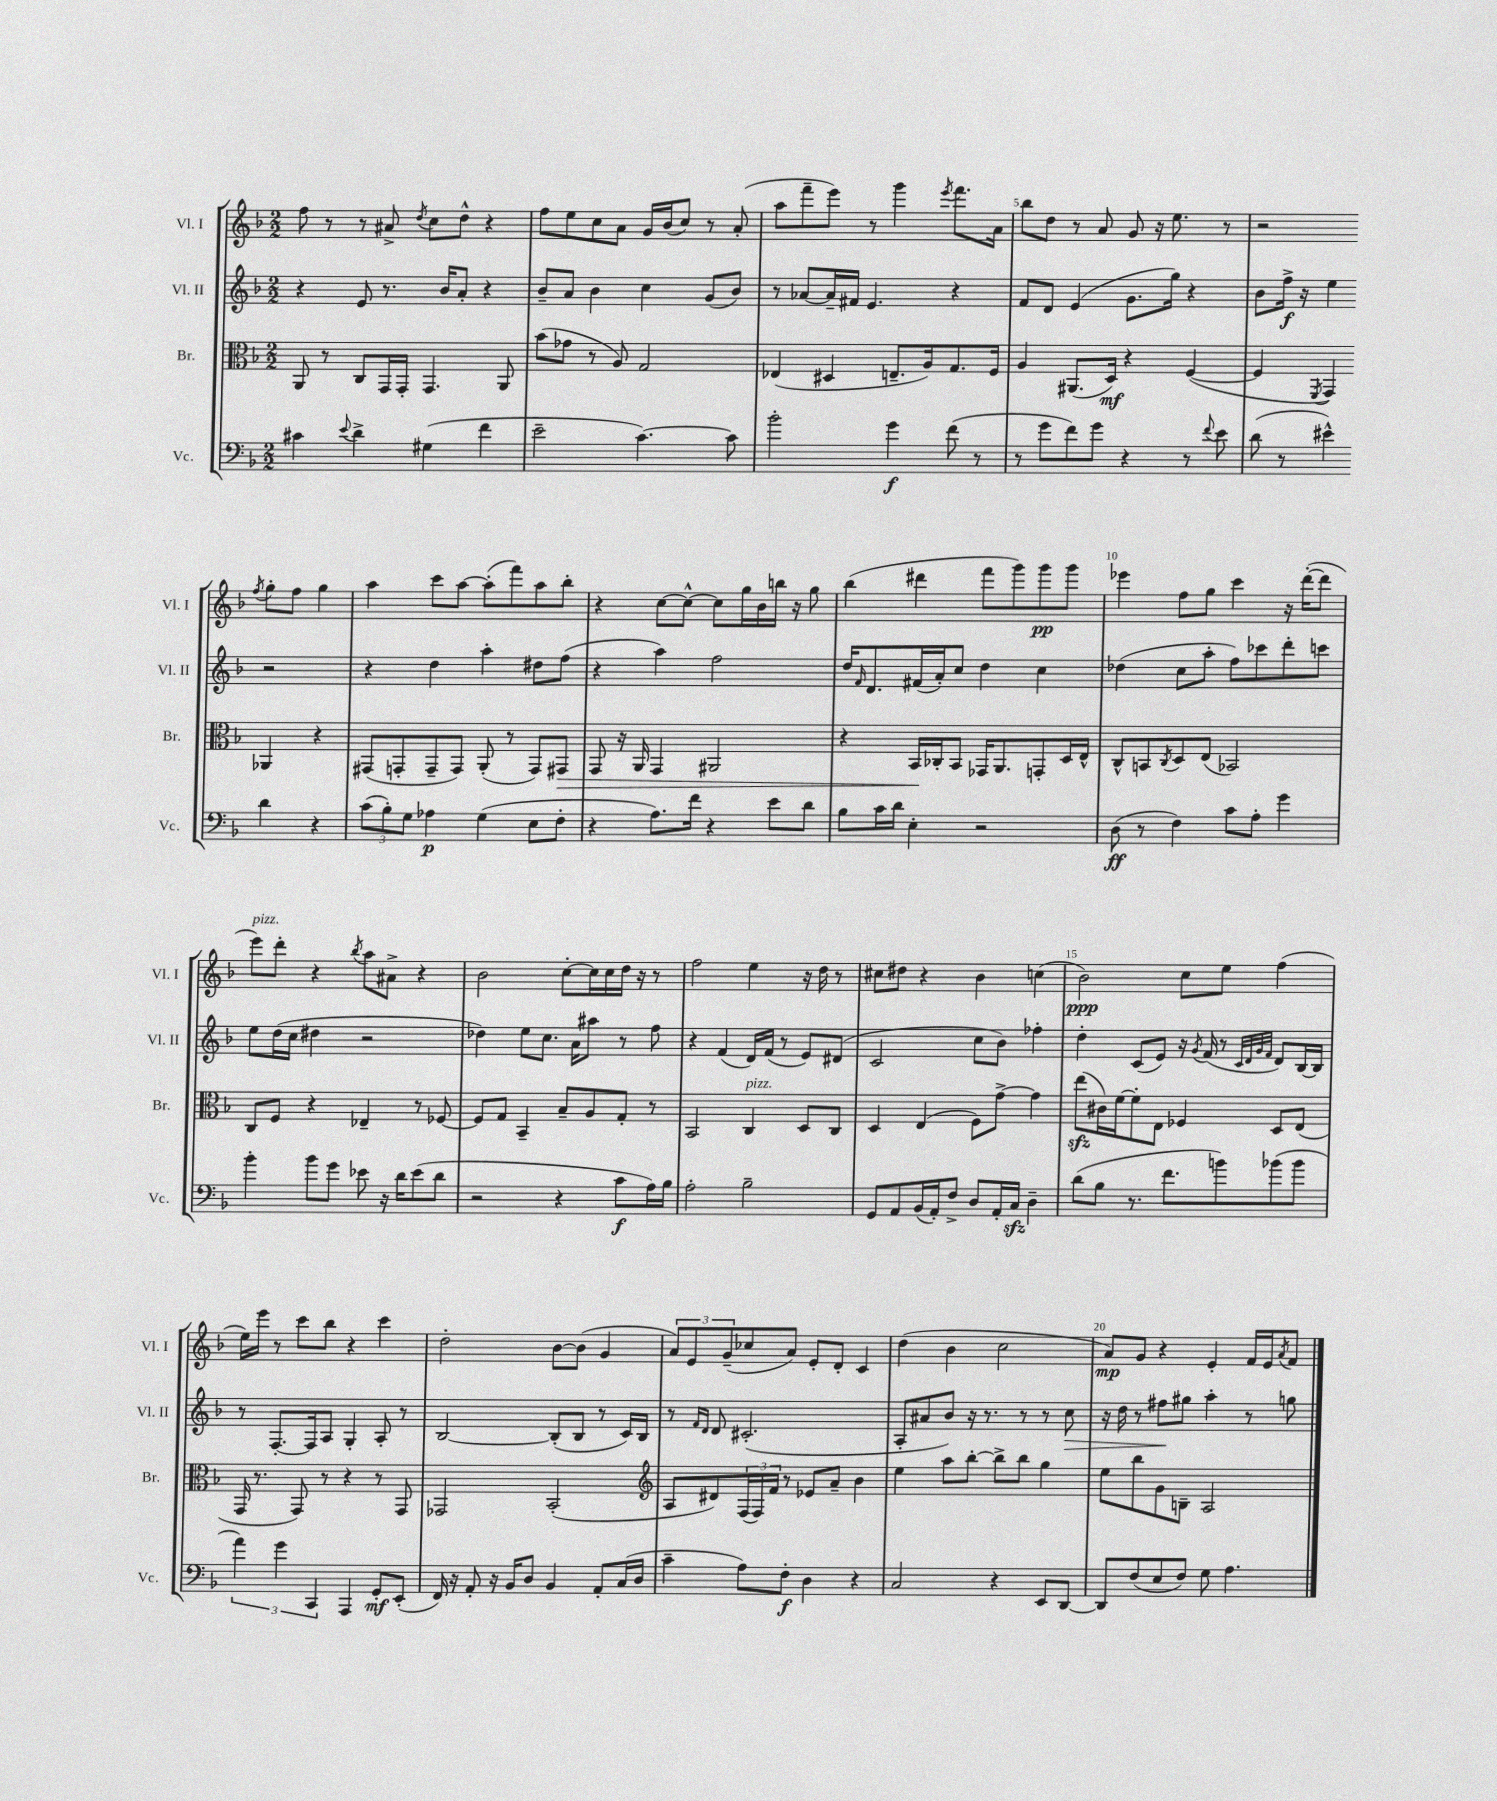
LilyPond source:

<<
\new StaffGroup <<
\new Staff = "s0" \with { instrumentName = "Vl. I" shortInstrumentName = "Vl. I" } {
    \clef treble \key f \major \numericTimeSignature \time 2/2
    f''8 r8 r8 ais'8-> \acciaccatura { d''8 } c''8 d''8-^ r4 |
    f''8 e''8 c''8 a'8 g'16 bes'16( c''8) r8 a'8-.( |
    a''8 f'''8-- e'''8) r8 g'''4 \acciaccatura { e'''8 } f'''8. a'16 |
    bes''8 d''8 r8 a'8 g'8 r16 e''8. r8 |
    r2 \acciaccatura { f''8 } g''8-. f''8 g''4 |
    a''4 c'''8 a''8~ a''8-.( f'''8) a''8 bes''8-. |
    r4 c''8~ c''8~-^ c''8 g''16 bes'16 b''16 r16 g''8 |
    bes''4( dis'''4 f'''8 g'''8) g'''8\pp g'''8 |
    ees'''4 f''8 g''8 c'''4 r16 d'''16~-.( d'''8 |
    e'''8^\markup { \italic "pizz." }) d'''8-. r4 \acciaccatura { bes''8 } a''8 ais'8-> r4 |
    bes'2 c''8~-. c''16 c''16 d''16 r16 r8 |
    f''2 e''4 r16 d''16 r8 |
    cis''8 dis''8 r4 bes'4 c''4( |
    bes'2\ppp) c''8 e''8 f''4( |
    e''16) e'''16 r8 c'''8 bes''8 r4 c'''4 |
    d''2-. bes'8~ bes'8( g'4 |
    \tuplet 3/2 { a'8) e'8 g'8--( } ces''8 a'8) e'8-. d'8-. c'4 |
    d''4( bes'4 c''2 |
    a'8\mp) g'8 r4 e'4-. f'16 e'16 \acciaccatura { a'8 } f'8 \bar "|." |
}
\new Staff = "s1" \with { instrumentName = "Vl. II" shortInstrumentName = "Vl. II" } {
    \clef treble \key f \major \numericTimeSignature \time 2/2
    r4 e'8 r8. bes'16 a'8-. r4 |
    bes'8-- a'8 bes'4 c''4 g'8( bes'8) |
    r8 aes'8~ aes'16-- fis'16 e'4. r4 |
    f'8 d'8 e'4( g'8. g''16) r4 |
    bes'8 f''16->\f r16 e''4 r2 |
    r4 d''4 a''4-. dis''8 f''8( |
    r4 a''4) f''2 |
    d''16 \grace { f'16 } d'8. fis'16( a'16-.) c''8 d''4 c''4 |
    des''4( c''8 a''8-. f''8) ces'''8 d'''8-. c'''8 |
    e''8 d''16( c''16 dis''4 r2 |
    des''4) e''8 c''8. a'16 ais''8 r8 f''8 |
    r4 f'4( d'16) f'16( r8 e'8) dis'8( |
    c'2 c''8 bes'8) fes''4-. |
    d''4-. c'8( e'8) r16 \acciaccatura { g'8 } f'16( r8 \grace { c'32 d'32 g'32 f'32 } d'8) bes16~ bes16 |
    r8 f8.~-. f16 a8 g4-. a8-. r8 |
    bes2~ bes8-.( bes8 r8 c'16) bes16 |
    r8 \grace { f'16 d'16 } d'8 cis'2.-.( |
    a8-. ais'8 bes'8) r16 r8. r8 r8 c''8\> |
    r16 d''16 r8 fis''8\! gis''8 a''4-. r8 g''8 \bar "|." |
}
\new Staff = "s2" \with { instrumentName = "Br." shortInstrumentName = "Br." } {
    \clef alto \key f \major \numericTimeSignature \time 2/2
    a,8 r8 c8 g,16 g,16-. g,4. a,8 |
    bes'8( ges'8 r8 a8) g2 |
    ees4( dis4 e8.-- a16) g8. f16 |
    a4 ais,8.( d16\mf) r4 f4~( |
    f4 \acciaccatura { f,8 } g,4) aes,4 r4 |
    gis,8( g,8-. g,8-- g,8) a,8-.( r8 g,8) gis,8\> |
    g,8 r16 a,16 g,4 ais,2 |
    r4 bes,16\! ces16-. bes,8 ges,16 a,8. g,8-. d16 e16-^ |
    c8-^ b,8 \acciaccatura { c8 } d8 e8( bes,2) |
    c8 f8 r4 ees4-- r8 fes8~ |
    fes8 g8 bes,4-- bes8-- a8 g8-. r8 |
    bes,2 c4^\markup { \italic "pizz." } d8 c8 |
    d4 e4( f8) g'8~-> g'4 |
    e''8\sfz( cis'16) f'16~ f'8-. e8 fes4 d8 e8( |
    g,16 r8. g,8) r8 r4 r8 g,8 |
    ges,2 bes,2-.( |
    \clef treble a8 dis'8) \tuplet 3/2 { f16( f16) f'16 } r8 ees'8 a'8-- bes'4 |
    e''4 a''8 bes''8~-. bes''8-> bes''8 g''4 |
    e''8 bes''8 g'8 b8-- a2 \bar "|." |
}
\new Staff = "s3" \with { instrumentName = "Vc." shortInstrumentName = "Vc." } {
    \clef bass \key f \major \numericTimeSignature \time 2/2
    cis'4 \appoggiatura { e'8 } d'4-> gis4( f'4 |
    e'2-- c'4.~) c'8 |
    bes'2-. g'4\f f'8( r8 |
    r8 g'8 f'8) g'8 r4 r8 \appoggiatura { f'8 } e'8 |
    d'8( r8 eis'4-^) d'4 r4 |
    \tuplet 3/2 { c'8( bes8-.) g8 } aes4\p g4( e8 f8-. |
    r4 a8.) f'16 r4 e'8 d'8 |
    bes8 c'16 d'16 e4-. r2 |
    d8\ff( r8 f4) c'8 a8-. g'4 |
    bes'4-. bes'8 g'8 ees'8 r16 d'16 ees'8( d'8 |
    r2 r4 c'8\f a16) bes16 |
    a2-. bes2-- |
    g,8 a,8 bes,16( a,16-.) f8-> d8 a,16-. c16\sfz d4-- |
    d'8( bes8 r8. f'8. b'8) bes'8( bes'8 |
    \tuplet 3/2 { a'4) g'4 c,4 } a,,4 g,8-.\mf e,8-.( |
    f,16) r16 a,8-. r16 bes,16 d8 bes,4 a,8-. c16( d16 |
    c'4-- a8) f8-.\f d4 r4 |
    c2 r4 e,8 d,8~ |
    d,8 f8( e8 f8) g8 a4. \bar "|." |
}
>>
>>
\layout { \context { \Score currentBarNumber = #2 \override BarNumber.break-visibility = ##(#f #t #t) barNumberVisibility = #(every-nth-bar-number-visible 5) } }
